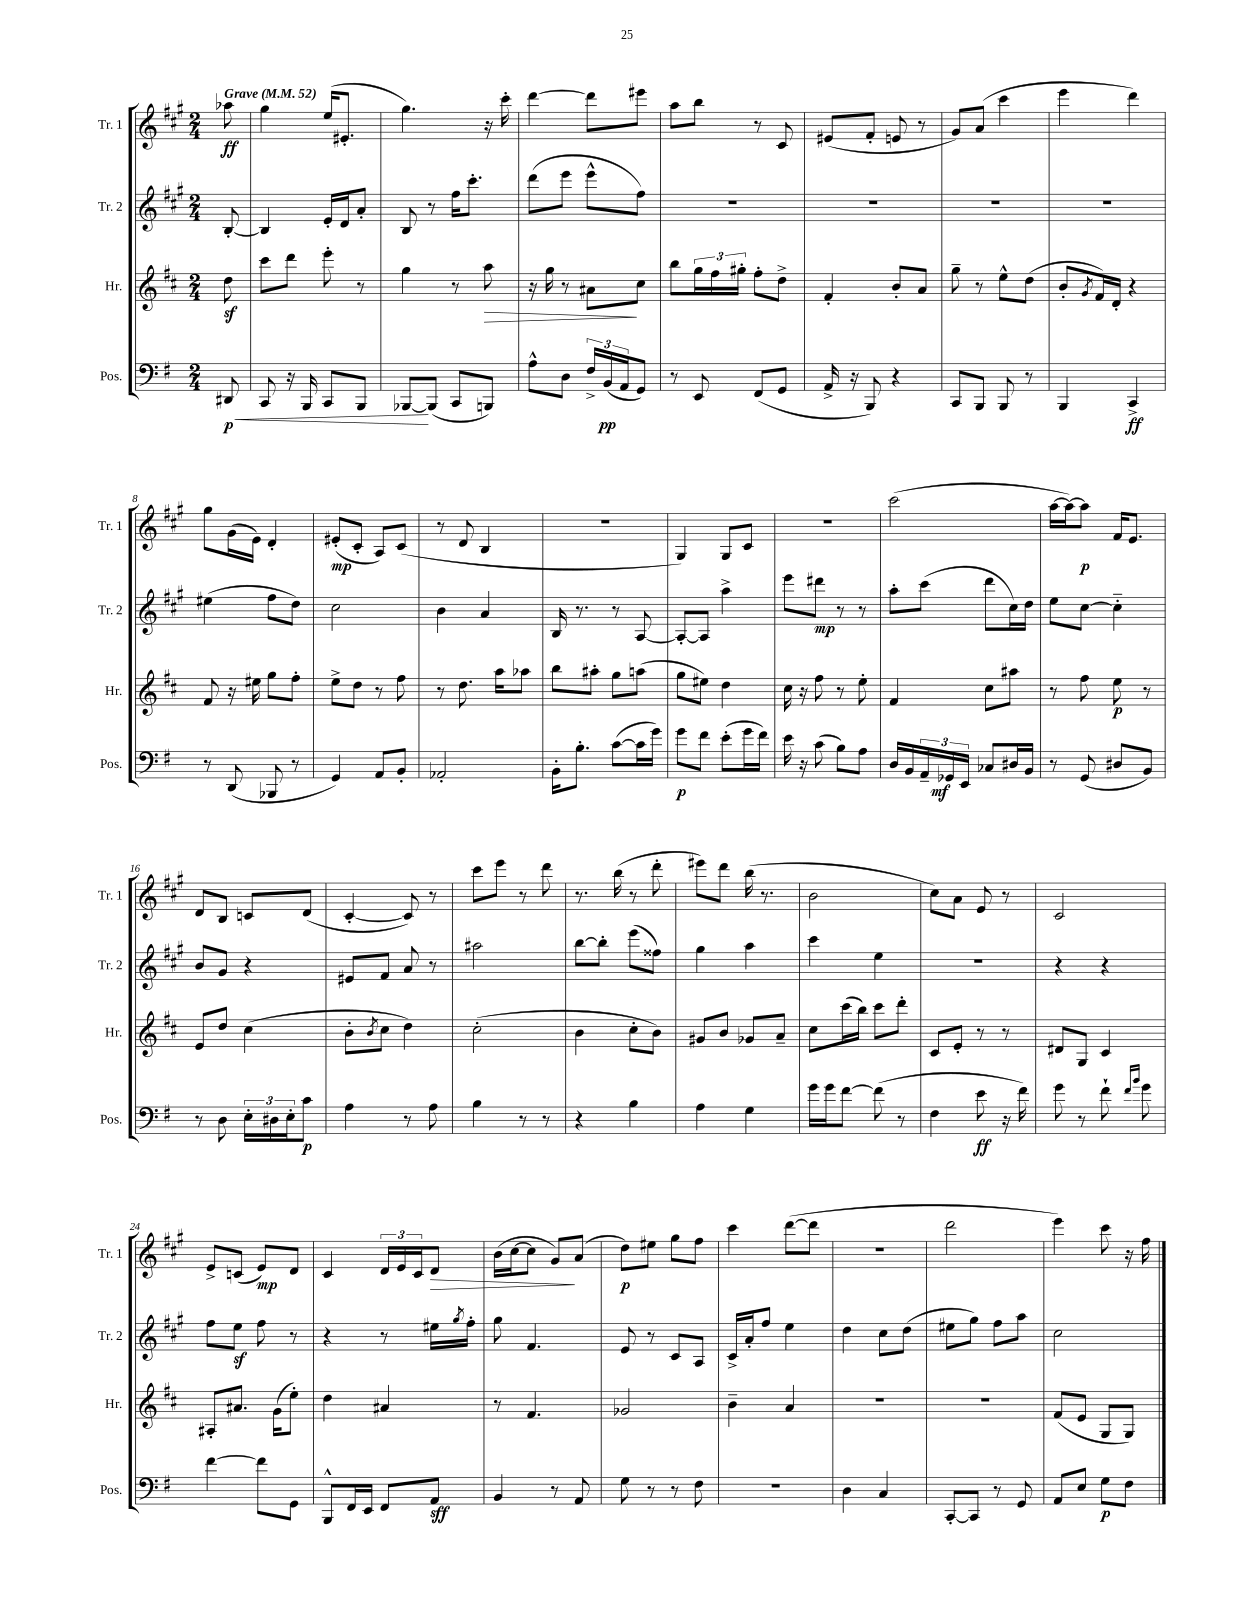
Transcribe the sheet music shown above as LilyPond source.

<<
\new StaffGroup <<
\new Staff = "s0" \with { instrumentName = "Tr. 1" shortInstrumentName = "Tr. 1" } {
    \clef treble \key a \major \numericTimeSignature \time 2/4 \partial 8 \tempo "Grave" 4 = 52
    aes''8\ff |
    gis''4 e''16( eis'8.-. |
    gis''4.) r16 cis'''16-. |
    d'''4~ d'''8 eis'''8 |
    a''8 b''8 r8 cis'8 |
    eis'8( fis'8-. e'8 r8 |
    gis'8) a'8( cis'''4 |
    e'''4 d'''4) |
    gis''8 gis'16( e'16) d'4-. |
    eis'8-.\mp( cis'8-. a8) cis'8( |
    r8 d'8 b4 |
    r2 |
    gis4) gis8 cis'8 |
    R2 |
    cis'''2( |
    a''16~ a''16~) a''8\p fis'16 e'8. |
    d'8 b8 c'8 d'8( |
    cis'4~-. cis'8) r8 |
    cis'''8 e'''8 r8 d'''8 |
    r8. b''16( r8 d'''8-. |
    eis'''8) d'''8 b''16( r8. |
    b'2 |
    cis''8) a'8 e'8 r8 |
    cis'2 |
    e'8-> c'8( e'8\mp) d'8 |
    cis'4 \tuplet 3/2 { d'16 e'16 cis'16 } d'8\> |
    b'16( cis''16~ cis''8 gis'8\!) a'8( |
    d''8\p) eis''8 gis''8 fis''8 |
    cis'''4 d'''8~( d'''8 |
    R2 |
    d'''2 |
    e'''4) cis'''8 r16 fis''16 \bar "|." |
}
\new Staff = "s1" \with { instrumentName = "Tr. 2" shortInstrumentName = "Tr. 2" } {
    \clef treble \key a \major \numericTimeSignature \time 2/4 \partial 8
    b8~-. |
    b4 e'16-. d'16 a'8-. |
    b8 r8 fis''16 cis'''8.-. |
    d'''8( e'''8 e'''8-^ fis''8) |
    R2 |
    R2 |
    R2 |
    R2 |
    eis''4( fis''8 d''8) |
    cis''2 |
    b'4 a'4 |
    b16 r8. r8 a8~ |
    a8~-. a8 a''4-> |
    e'''8 dis'''8\mp r8 r8 |
    a''8-. cis'''8( d'''8 cis''16) d''16 |
    e''8 cis''8~ cis''4-_ |
    b'8 gis'8 r4 |
    eis'8 fis'8 a'8 r8 |
    ais''2 |
    b''8~ b''8-. e'''8( fisis''8) |
    gis''4 a''4 |
    cis'''4 e''4 |
    r2 |
    r4 r4 |
    fis''8 e''8\sf fis''8 r8 |
    r4 r8 eis''16 \acciaccatura { gis''8 } fis''16-. |
    gis''8 fis'4. |
    e'8 r8 cis'8 a8 |
    cis'16-> a'16-. fis''8 e''4 |
    d''4 cis''8 d''8( |
    eis''8 gis''8) fis''8 a''8 |
    cis''2 \bar "|." |
}
\new Staff = "s2" \with { instrumentName = "Hr." shortInstrumentName = "Hr." } {
    \clef treble \key d \major \numericTimeSignature \time 2/4 \partial 8
    d''8\sf |
    cis'''8 d'''8 e'''8-. r8 |
    g''4 r8 a''8\> |
    r16 g''16 r8 ais'8\! cis''8 |
    b''8 \tuplet 3/2 { g''16 fis''16 gis''16-. } fis''8-. d''8-> |
    fis'4-. b'8-. a'8 |
    g''8-- r8 e''8-^ d''8( |
    b'8-. \acciaccatura { g'8 } fis'16) d'16-. r4 |
    fis'8 r16 eis''16 g''8 fis''8-. |
    e''8-> d''8 r8 fis''8 |
    r8 d''8. a''16 aes''8 |
    b''8 ais''8-. g''8 a''8( |
    g''8 eis''8) d''4 |
    cis''16 r16 fis''8 r8 e''8-. |
    fis'4 cis''8 ais''8 |
    r8 fis''8 e''8\p r8 |
    e'8 d''8 cis''4( |
    b'8-. \acciaccatura { b'8 } cis''8 d''4) |
    cis''2-.( |
    b'4 cis''8-. b'8) |
    gis'8 b'8 ges'8 a'8-- |
    cis''8 cis'''16( b''16) cis'''8 d'''8-. |
    cis'8 e'8-. r8 r8 |
    dis'8 g8 cis'4 |
    ais8-. ais'8. g'16( e''8-.) |
    d''4 ais'4 |
    r8 fis'4. |
    ges'2 |
    b'4-- a'4 |
    r2 |
    R2 |
    fis'8( e'8 g8 g8) \bar "|." |
}
\new Staff = "s3" \with { instrumentName = "Pos." shortInstrumentName = "Pos." } {
    \clef bass \key g \major \numericTimeSignature \time 2/4 \partial 8
    dis,8\p\< |
    c,8 r16 b,,16 c,8 b,,8 |
    bes,,8~\! bes,,8( c,8 b,,8) |
    a8-^ d8 \tuplet 3/2 { fis16-> b,16\pp( a,16 } g,8) |
    r8 e,8 fis,8( g,8 |
    a,16-> r16 b,,8) r4 |
    c,8 b,,8 b,,8 r8 |
    b,,4 c,4->\ff |
    r8 d,8( bes,,8 r8 |
    g,4) a,8 b,8-. |
    aes,2-. |
    b,16-. b8.-. c'8~( c'16 g'16) |
    g'8\p fis'8 e'8-.( g'16 fis'16) |
    e'16 r16 c'8( b8) a8 |
    d16 b,16 \tuplet 3/2 { a,16-- ges,16\mf e,16 } ces8 dis16 b,16 |
    r8 g,8( dis8 b,8) |
    r8 d8 \tuplet 3/2 { e16-. dis16 e16-. } c'8\p |
    a4 r8 a8 |
    b4 r8 r8 |
    r4 b4 |
    a4 g4 |
    g'16 g'16 fis'8~ fis'8( r8 |
    fis4 e'8\ff r16 fis'16) |
    g'8 r8 fis'8-! \grace { fis'16 b'16 } g'8 |
    fis'4~ fis'8 g,8 |
    b,,8-^ fis,16 e,16 fis,8 a,8\sff |
    b,4 r8 a,8 |
    g8 r8 r8 fis8 |
    r2 |
    d4 c4 |
    c,8~-. c,8 r8 g,8 |
    a,8 e8 g8\p fis8 \bar "|." |
}
>>
>>
